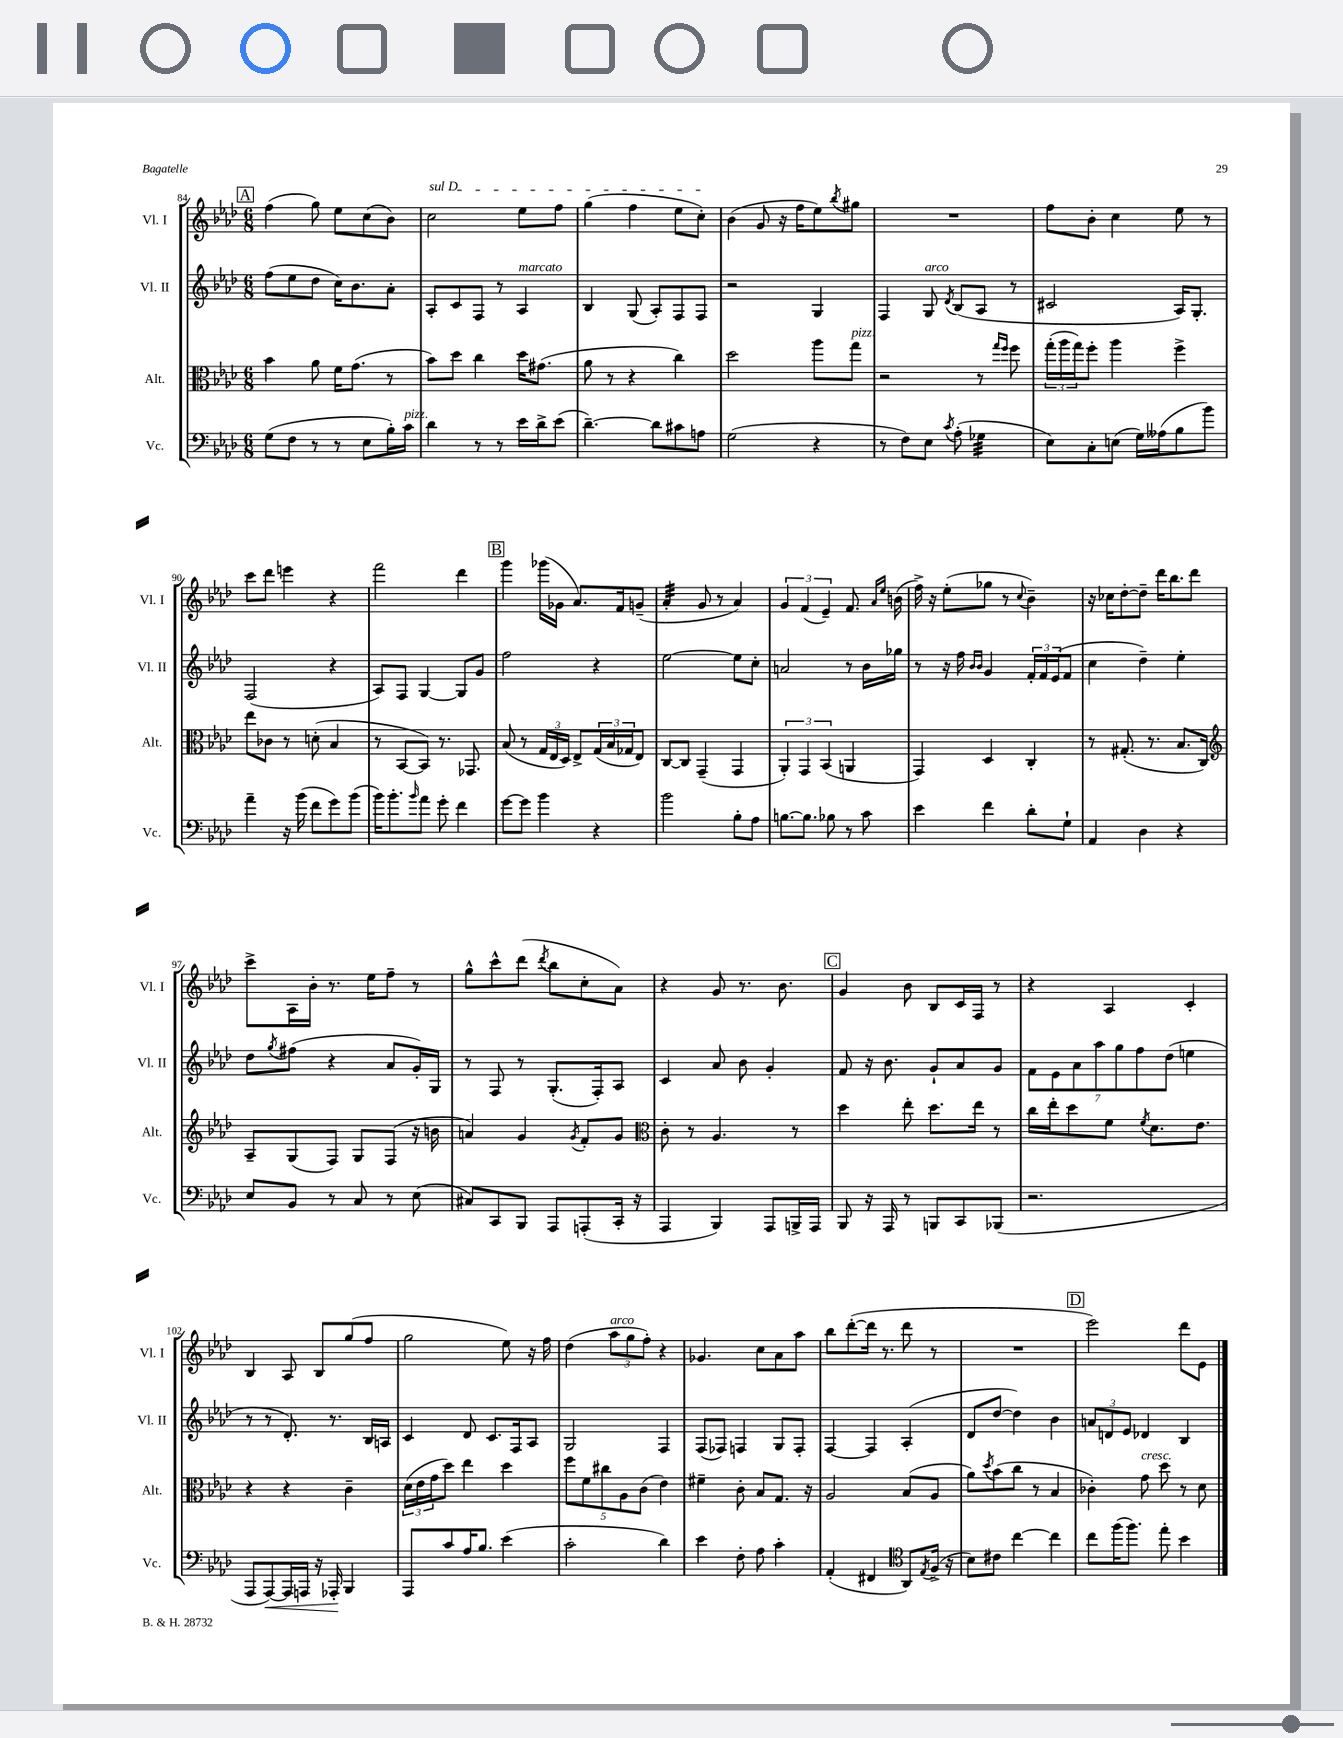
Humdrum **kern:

**kern	**kern	**kern	**kern
*staff4	*staff3	*staff2	*staff1
*clefF4	*clefC3	*clefG2	*clefG2
*k[b-e-a-d-]	*k[b-e-a-d-]	*k[b-e-a-d-]	*k[b-e-a-d-]
*M6/8	*M6/8	*M6/8	*M6/8
(8G\L	4b-\	(8ff\L	(4ff\
8F\J	.	8ee-\	.
8r	8a-\	8dd-\J	8gg\)
8r	16f\LK	16cc\LK)	8ee-\L
.	(8.g\J	8.b-\	.
8E-\L	.	.	(8cc\
16B-'\L)	8r	8a-'\J	8b-\J)
16c\JJ	.	.	.
=	=	=	=
4d-\	8b-\L)	8A-'/L	2cc\
.	8dd-\J	8c/	.
8r	4cc\	8F/J	.
8r	.	8r	.
16e-\LL	16dd-\LK	4A-/	8ee-\L
16d-^\J	(8.g#\J	.	.
(8e-\J	.	.	8ff\J
=	=	=	=
[4.d-~\)	8a-\	4B-/	(4gg\
.	8r	.	.
.	4r	(8G/	4ff\
8d-\]L	.	8A-'/L)	.
8c#\	4cc\)	8F/	8ee-\L
8A\J	.	8F/J	8cc'\J)
=	=	=	=
(2G\	2dd-\	2r	(4b-\
.	.	.	8g/
.	.	.	16r
.	.	.	16ff\LK
4r	8aa-\L	4G/	8ee-\)
.	.	.	8qbb-/
.	8gg\J	.	8gg#\J
=	=	=	=
8r	2r	4F/	2.r
8F\L)	.	.	.
8E-\J	.	8G/	.
8qc/	.	8qd-/	.
(8A-'\	.	(8B-/L	.
4G-\	8r	8A-/J	.
.	16qqgg/LL	.	.
.	16qqff/JJ	.	.
.	8ff\	8r	.
=	=	=	=
8E-\L)	(24gg'\LL	2c#/	8ff\L
.	24aa-\	.	.
.	24gg\J)	.	.
8C'\	8ff'\J	.	8b-'\J
(8E\J	4aa-\	.	4cc\
16G\LL)	.	.	.
(16A--\J	.	.	.
8B-\	4ff^\	16A-/LK)	8ee-\
.	.	8.G'/J	.
8b-\J)	.	.	8r
=	=	=	=
4a-~\	8ee-\L	(2F/	8ccc\L
.	8c-\J	.	8ddd-\J
16r	8r	.	4eee\
(16b-\	.	.	.
8f\L	(8d'\	.	.
8g\)	4B-/	4r	4r
(8b-\J	.	.	.
=	=	=	=
16b-\LK)	8r	8A-/L)	2fff\
8.b-'\	.	.	.
.	[8BB-/L	8F/J	.
16qqb-/	.	.	.
8a-\J	8BB-/]J)	[4G/	.
8g'\	8.r	.	.
4f\	.	8G/]L	4ddd-\
.	8.GG-/	.	.
.	.	8g/J	.
=	=	=	=
[8g\L	(8B-/	2ff\	4ggg\
8g\]J	8r	.	.
4b-\	24G/LL	.	(16ggg-\LL
.	24E-/	.	.
.	.	.	16g-\JJ
.	24D-/JJ)	.	.
.	8E-^/L	.	8.a-/L)
4r	(24G/L	4r	.
.	24B-/	.	.
.	.	.	16f/k
.	24G-/J	.	.
.	8E-/J)	.	(8g~/J
=	=	=	=
2b-\	[8C/L	[2ee-\	4a-'/
.	8C/]J	.	.
.	(4GG~/	.	8g/
.	.	.	8r
8B-'\L	4GG/	8ee-\]L	4a-/)
8A-\J	.	8cc'\J	.
=	=	=	=
[8.B\L	6AA-'/)	2a/	6g/
.	6GG/	.	(6f/
8.B\]J	.	.	.
.	(6BB-/	.	6e-~/)
8B-\	.	.	.
8r	4AA/	8r	8.f/
8c\	.	16b-\LL	.
.	.	.	16qqa-/LL
.	.	.	16qqee-/JJ
.	.	16gg-\JJ	(16b\
=	=	=	=
4e-\	4GG/)	8r	16ff^\)
.	.	.	16r
.	.	16r	(8ee-'\L
.	.	16ff\	.
.	.	16qqb-/LL	.
.	.	16qqb-/JJ	.
4f\	4D-/	4g/	8gg-\J
.	.	.	8r
.	.	.	8qqcc/
8d-'\L	4C'/	24f'/LL	4b-~\)
.	.	24f/	.
.	.	(24e-/J	.
8G`\J	.	8f/J	.
=	=	=	=
4AA-/	8r	4cc\	16r
.	.	.	16cc-\LK
.	(8.G#'/	.	[8dd-'\
4D-\	.	4dd-~\)	8dd-~\]J
.	8.r	.	.
.	.	.	16ddd-\LK
.	.	.	8.bb-\
4r	8.B-/L	4ee-'\	.
.	.	.	8ddd-\J
.	16C/Jk)	.	.
=	=	=	=
*	*clefG2	*	*
8E-/L	8A-~/L	8dd-\L	8ccc^\L
.	.	8qgg/	.
8BB-/J	(8G/	(8ff#\J	16A-\L
.	.	.	16b-'\JJ
8r	8F/J)	4r	8.r
8C/	8G/L	.	.
.	.	.	16ee-\LK
8r	(8F/J	8a-/L	8ff~\J
(8E-\	16r	16g'/L)	8r
.	16b\	16G/JJ	.
=	=	=	=
8C#/L)	4a/)	8r	8gg^^\L
8CC/	.	8F/	8ccc^^\
8BBB-/J	4g/	8r	(8ddd-\J
.	.	.	8qddd-/
8AAA-/L	.	(8.G'/L	8bb-\L
.	8qg/	.	.
(8AAA'/	8f'/L	.	8cc'\
.	.	16F'/k)	.
16CC'/Jk	8g/J	8A-/J	8a-\J)
16r	.	.	.
=	=	=	=
*	*clefC3	*	*
4AAA-/	8c'\	4c/	4r
.	8r	.	.
4BBB-/)	4.A-/	8a-/	8g/
.	.	8b-\	8.r
8AAA-/L	.	4g'/	.
.	.	.	8.b-\
16BBB^/L	8r	.	.
16AAA-/JJ	.	.	.
=	=	=	=
8BBB-/	4dd-\	8f/	4g/
16r	.	16r	.
16AAA-/	.	8.b-\	.
8r	8ee-'\	.	8b-\
8BBB/L	8.dd-\L	8g`/L	8B-/L
8CC/	.	8a-/	16c/L
.	16ee-\Jk	.	16F/JJ
(8BBB-/J	8r	8g/J	8r
=	=	=	=
2.r	16cc\LL	14f\L	4r
.	16ee-'\J	.	.
.	.	14e-\	.
.	8dd-\	.	.
.	.	14a-\	.
.	.	14aa-\	.
.	8f\J	.	4A-/
.	.	14gg\	.
.	.	14ff\	.
.	8qf/	.	.
.	8.d-\L	.	.
.	.	(14dd-\J	.
.	.	4ee\	4c'/
.	8.e-\J	.	.
=	=	=	=
8AAA-/L	4r	8r	4B-/
[8AAA-/)	.	8r	.
16AAA-/]L	4r	8.d-'/)	8A-/
16AAA/JJ	.	.	.
16r	.	.	8B-/L
16AAA-'/	.	8.r	.
4BBB-/	4c~\	.	(8gg/
.	.	16B-/LL	8ff/J
.	.	16A/JJ	.
=	=	=	=
8AAA-/L	(24d-\LL	4c/	2gg\
.	24e-\	.	.
.	24g\J	.	.
8c/	8dd-\J)	.	.
16A-/K	4ee-\	8d-/	.
8.B-/J	.	.	.
.	.	8.c/L	.
(4e-\	4dd-\	.	8ee-\)
.	.	16F/k	.
.	.	8A-/J	16r
.	.	.	16ff\
=	=	=	=
2c'\	10ff\L	2G/	(4dd-\
.	10f\	.	.
.	10cc#\	.	.
.	.	.	12aa-\L
.	10A-\	.	.
.	.	.	12gg\
.	(10c\J	.	.
.	.	.	12ff'\J)
4d-\)	4e-\)	4F/	4r
=	=	=	=
4e-\	4f#~\	(8F/L	4.g-/
.	.	8F-/J)	.
8F'\	8c'\	4F/	.
8A-\	8B-/L	.	8cc\L
4c'\	8.G/J	8G/L	8a-\
.	.	8F'/J	8aa-\J
.	16r	.	.
=	=	=	=
(4AA-'/	2A-/	[4F/	8bb-\L
.	.	.	([8ddd-'\
4FF#/	.	4F/]	16ddd-\]Jk
.	.	.	8.r
*clefC4	*	*	*
8AA-/L)	(8B-/L	(4A-'/	8ddd-\
8qE-/	.	.	.
(16F^/Jk	8A-/J	.	8r
16r	.	.	.
=	=	=	=
8B-\L)	8a-\L)	8d-/L	2.r
.	8qdd-/	.	.
8c#\J	(8b-\	[8dd-/J	.
[4cc\	8cc\J	4dd-\])	.
.	8r	.	.
4cc\]	4B-/	4b-\	.
=	=	=	=
8cc\L	4c-'\)	12a/L	2eee-\)
.	.	12d/	.
(16ff\K	.	.	.
.	.	12e-/J	.
8.ff\J)	.	.	.
.	8g\	4d-/	.
8ee-'\	8dd-\	.	.
4b-\	8r	4B-/	8ddd-\L
.	8d-\	.	8e-\J
==	==	==	==
*-	*-	*-	*-
